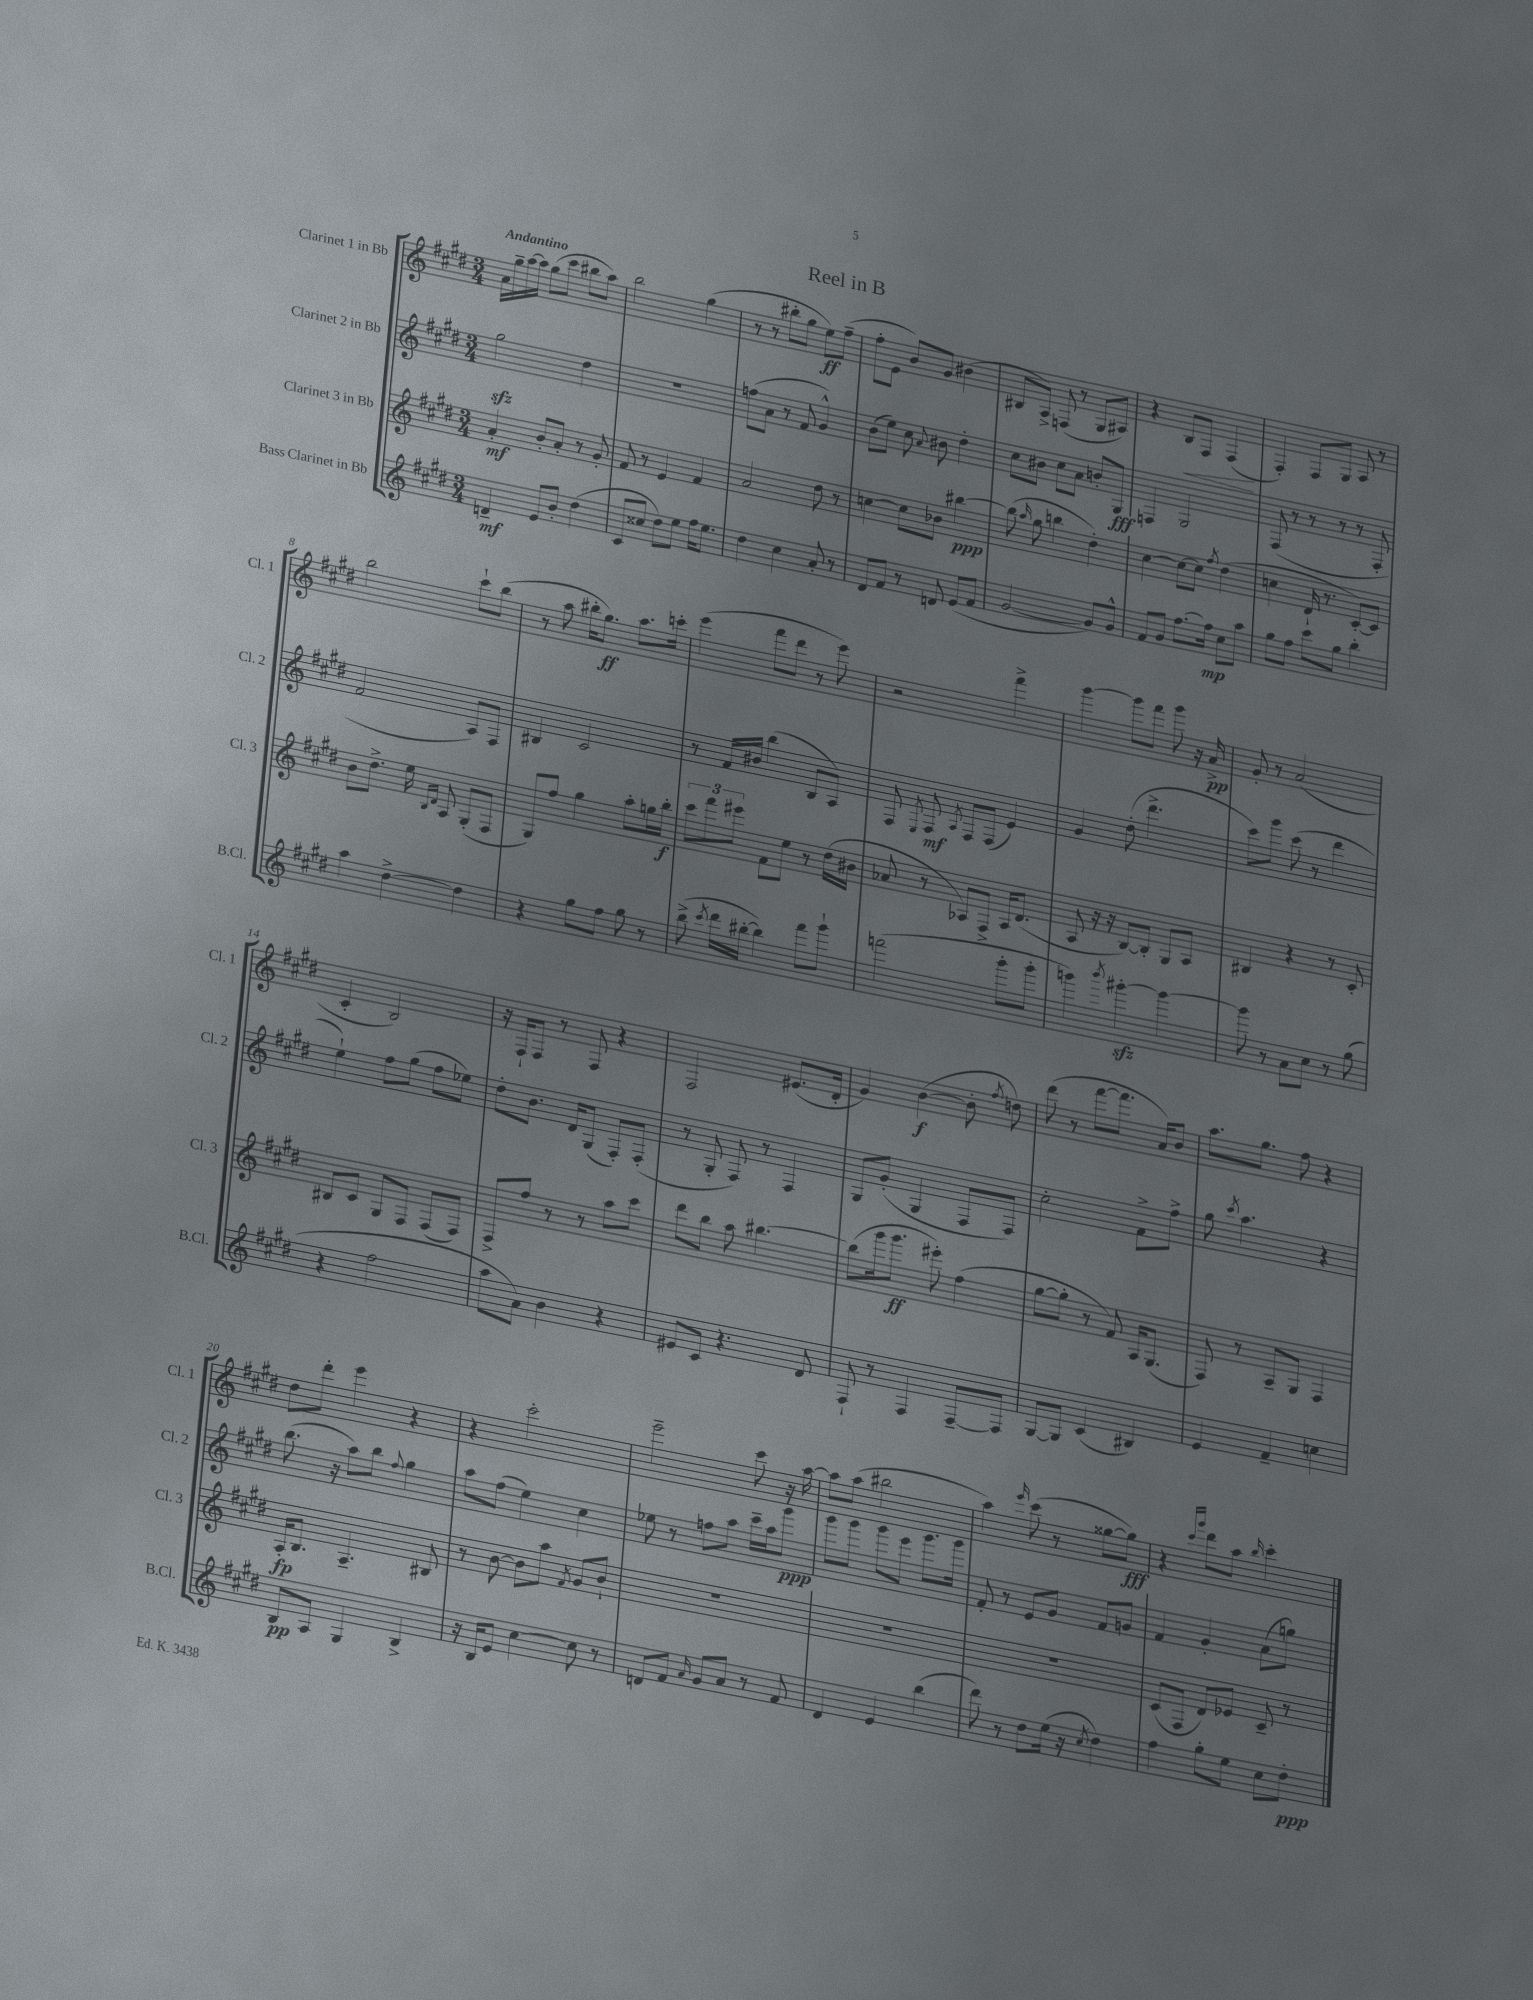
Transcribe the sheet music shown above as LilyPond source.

\header { title = "Reel in B" }
<<
\new StaffGroup <<
\new Staff = "s0" \with { instrumentName = "Clarinet 1 in Bb" shortInstrumentName = "Cl. 1" } {
    \clef treble \key e \major \numericTimeSignature \time 3/4 \tempo "Andantino"
    \autoBeamOff a'16[ gis''16-- a''16~ a''16] gis''8[( cis'''8] bis''8[ a''8]) |
    b''2 gis''4( |
    r8 r8 bis''8[-. gis''8] e''8[\ff) fis''8]--( |
    fis''8[-. e'8] b'8[) gis'8] bis'4( |
    bis8[ a8]->) f8( r8 gis8[ ais8]) |
    r4 b8[\< fis8] fis4\!( |
    fis4-.) fis8[ gis8] a8 r8 |
    b''2 cis'''8[-! b''8]( |
    r8 a''8 bis''16[-. gis''8.]\ff) a''8.[ c'''16]-. |
    e'''4( fis'''8[ dis'''8] r8 e'''8) |
    r2 fis'''4-> |
    gis'''4~ gis'''8[ fis'''8] gis'''8 r16 a'16->\pp |
    gis'8-. r8 a'2( |
    cis'4-. b2) |
    r16 fis16[-! fis8] r8 fis8 r4 |
    fis2 eis'8.[( dis'16]-. |
    gis'4) b'4~\f( b'8-. \acciaccatura { fis''8 } d''8) |
    dis'''8( r8 fis'''8[~ fis'''8.] a'16[) b'8] |
    a''8.[ gis''8.] fis''8 r4 |
    dis''8[ dis'''8]-. e'''4 r4 |
    r4 cis'''2-. |
    e'''2-- cis'''8 r16 a''16~ |
    a''8[ a''8]( bis''2 |
    a''4) \grace { e'''16 } cis'''8( r8 gisis''8[~ gisis''8]\fff) |
    r4 \grace { cis'''16[ gis'''16] } dis'''8[ a''8] \grace { b''16 } cis'''4-. \bar "|." |
}
\new Staff = "s1" \with { instrumentName = "Clarinet 2 in Bb" shortInstrumentName = "Cl. 2" } {
    \clef treble \key e \major \numericTimeSignature \time 3/4
    \autoBeamOff gis''2\sfz dis''4 |
    R2. |
    f''8[( a'8] r8 fis'8 gis'4-^) |
    b'8[( e''8]) cis''8 \appoggiatura { a'8 } bis'8 dis''4-. |
    cis''8[ bis'8] cis''8[ a'8] b'8[-. gis8]\fff |
    f4 gis2 |
    fis8( r8 r8 r8 r8 fis8-. |
    fis'2 a8[) fis8] |
    bis4 cis'2 |
    r8 fis'16[ bis'16] b''4( b8[ a8]) |
    fis8 \acciaccatura { e8 } fis8\mf \acciaccatura { a8 } fis8[ fis8]( e'4) |
    gis'4 dis''8-.( dis'''4.-> |
    cis'''8[) gis'''8] cis'''8( r8 dis'''4 |
    e''4-!) fis''8[ gis''8]( fis''8[ ees''8]) |
    dis''8[-. b'8.] dis'16[ gis8]( fis8[-.) fis8]-.( |
    r8 gis8-. fis8) r8 fis4 |
    gis8[ gis'8]-.( gis4 fis8[ fis8]) |
    cis''2-. fis'8[-> fis''8]-> |
    gis''8 \acciaccatura { cis'''8 } a''4. r4 |
    b''8.( r16 a''8[) b''8] \appoggiatura { fis''8 } gis''4 |
    a''8[ fis''8]( e''4) cis''4 |
    ees''8 r8 f''8[ a''8] cis'''16[-- a''16 gis'''8]\ppp |
    gis'''8[ gis'''8] gis'''8[ e'''8] gis'''8.[ gis'''16] |
    fis'8-. r8 e'8[ gis'8] fis'8[ g'8] |
    fis'4 gis'4-. a'8[( g''8]) \bar "|." |
}
\new Staff = "s2" \with { instrumentName = "Clarinet 3 in Bb" shortInstrumentName = "Cl. 3" } {
    \clef treble \key e \major \numericTimeSignature \time 3/4
    \autoBeamOff a'4-.\mf b'8[-. a'8]-. r8 gis'8-. |
    fis'8 r8 e'4 fis'4 |
    a'2 dis''8 r8 |
    c''4~ c''8[ bes'8] bis''4~\ppp |
    bis''8( \grace { a''16 } gis''8 b''4 dis''4-.) |
    cis''4~ cis''8[~ cis''8] \acciaccatura { fis''8 } dis''4( |
    c''4 dis'16-! r8. cis'8[~-.) cis'8] |
    b'8[ dis''8.]-> e''16 \grace { b16[ dis'16] } a8 gis8[-.( fis8] |
    gis8[) fis''8] gis''4 a''8[-. g''16 b''16]-.\f |
    \tuplet 3/2 { cis'''8[ fis'''8 eis'''8] } fis'8[ e''8] r8 dis''16[( bis'16] |
    aes'8 r8 aes8[) fis8]-> aes16[ dis'8.]( |
    a8 r16 r16 b8[~) b8]-. gis8[ a8] |
    bis4 r4 r8 cis'8-. |
    bis8[ cis'8] gis8[ fis8] fis8[( fis8]) |
    fis8[-> fis''8] r8 r8 a''8[ cis'''8] |
    dis'''8[ b''8] a''8 bis''4.~ |
    bis''8[( gis'''16 gis'''8.]\ff eis'''8-.) fis''4( |
    gis''8[~ gis''8]-. r8 fis'8) a16[ gis8.]( |
    fis8) r8 a8[-- gis8] fis4 |
    a16[-.\fp b8.] a4.-- bis8 |
    r8 b'8~ b'8[ a''8] \acciaccatura { fis'8 } gis'8[ b'8]-! |
    R2. |
    R2. |
    R2. |
    cis'8[( fis8] dis'8[) ees'8] cis'8-- r8 \bar "|." |
}
\new Staff = "s3" \with { instrumentName = "Bass Clarinet in Bb" shortInstrumentName = "B.Cl." } {
    \clef treble \key e \major \numericTimeSignature \time 3/4
    \autoBeamOff d'4--\mf e'8[ b'8]-. dis''4( |
    cis'8[ cisis''8] dis''8[) e''8] fis''16[ e''8.] |
    dis''4 cis''4 a'8-. r8 |
    dis'8[ fis'8] r8 d'8 e'8[( fis'8] |
    gis'2~ gis'8[) gis'8]-^ |
    fis'8[ gis'8] fis''8.[~ fis''16]\mp cis''8[ a''8] |
    gis''8[ fis''8] cis'''8[ gis''8] b''4-. |
    a''4 dis''4~-> dis''4 |
    r4 gis''8[ fis''8] gis''8 r8 |
    b''8->( \acciaccatura { cis'''8 } dis'''16[ bis''16]~-. bis''4) fis'''8[ gis'''8]-! |
    f'''2( gis'''8[-. gis'''8]-. |
    g'''4) \acciaccatura { b'''8 } gis'''4~-.\sfz gis'''4~ |
    gis'''8 r8 a'8[ cis''8] r8 gis''8( |
    r4 fis''2 |
    a''8[ a'8]) b'4 r4 |
    eis'8[ cis'8] r4. dis'8 |
    fis8-! r8 fis4 fis8[~-- fis8] |
    gis8[~ gis8] cis'4( bis4) |
    e'4 fis'4-- c''4 |
    b8[\pp a8] gis4 b4-> |
    r16 b16[ e'8] cis''4~ cis''8 r8 |
    d'8[ fis'8] \grace { a'16 } gis'8[ a'8] r8 fis'8 |
    dis'4 e'4 b''4( |
    dis'''8) r8 dis''8[ e''16]( r16 \acciaccatura { cis''8 } dis''4) |
    fis''4 gis''8[-. e''8] cis''8[ dis''8]-.\ppp \bar "|." |
}
>>
>>
